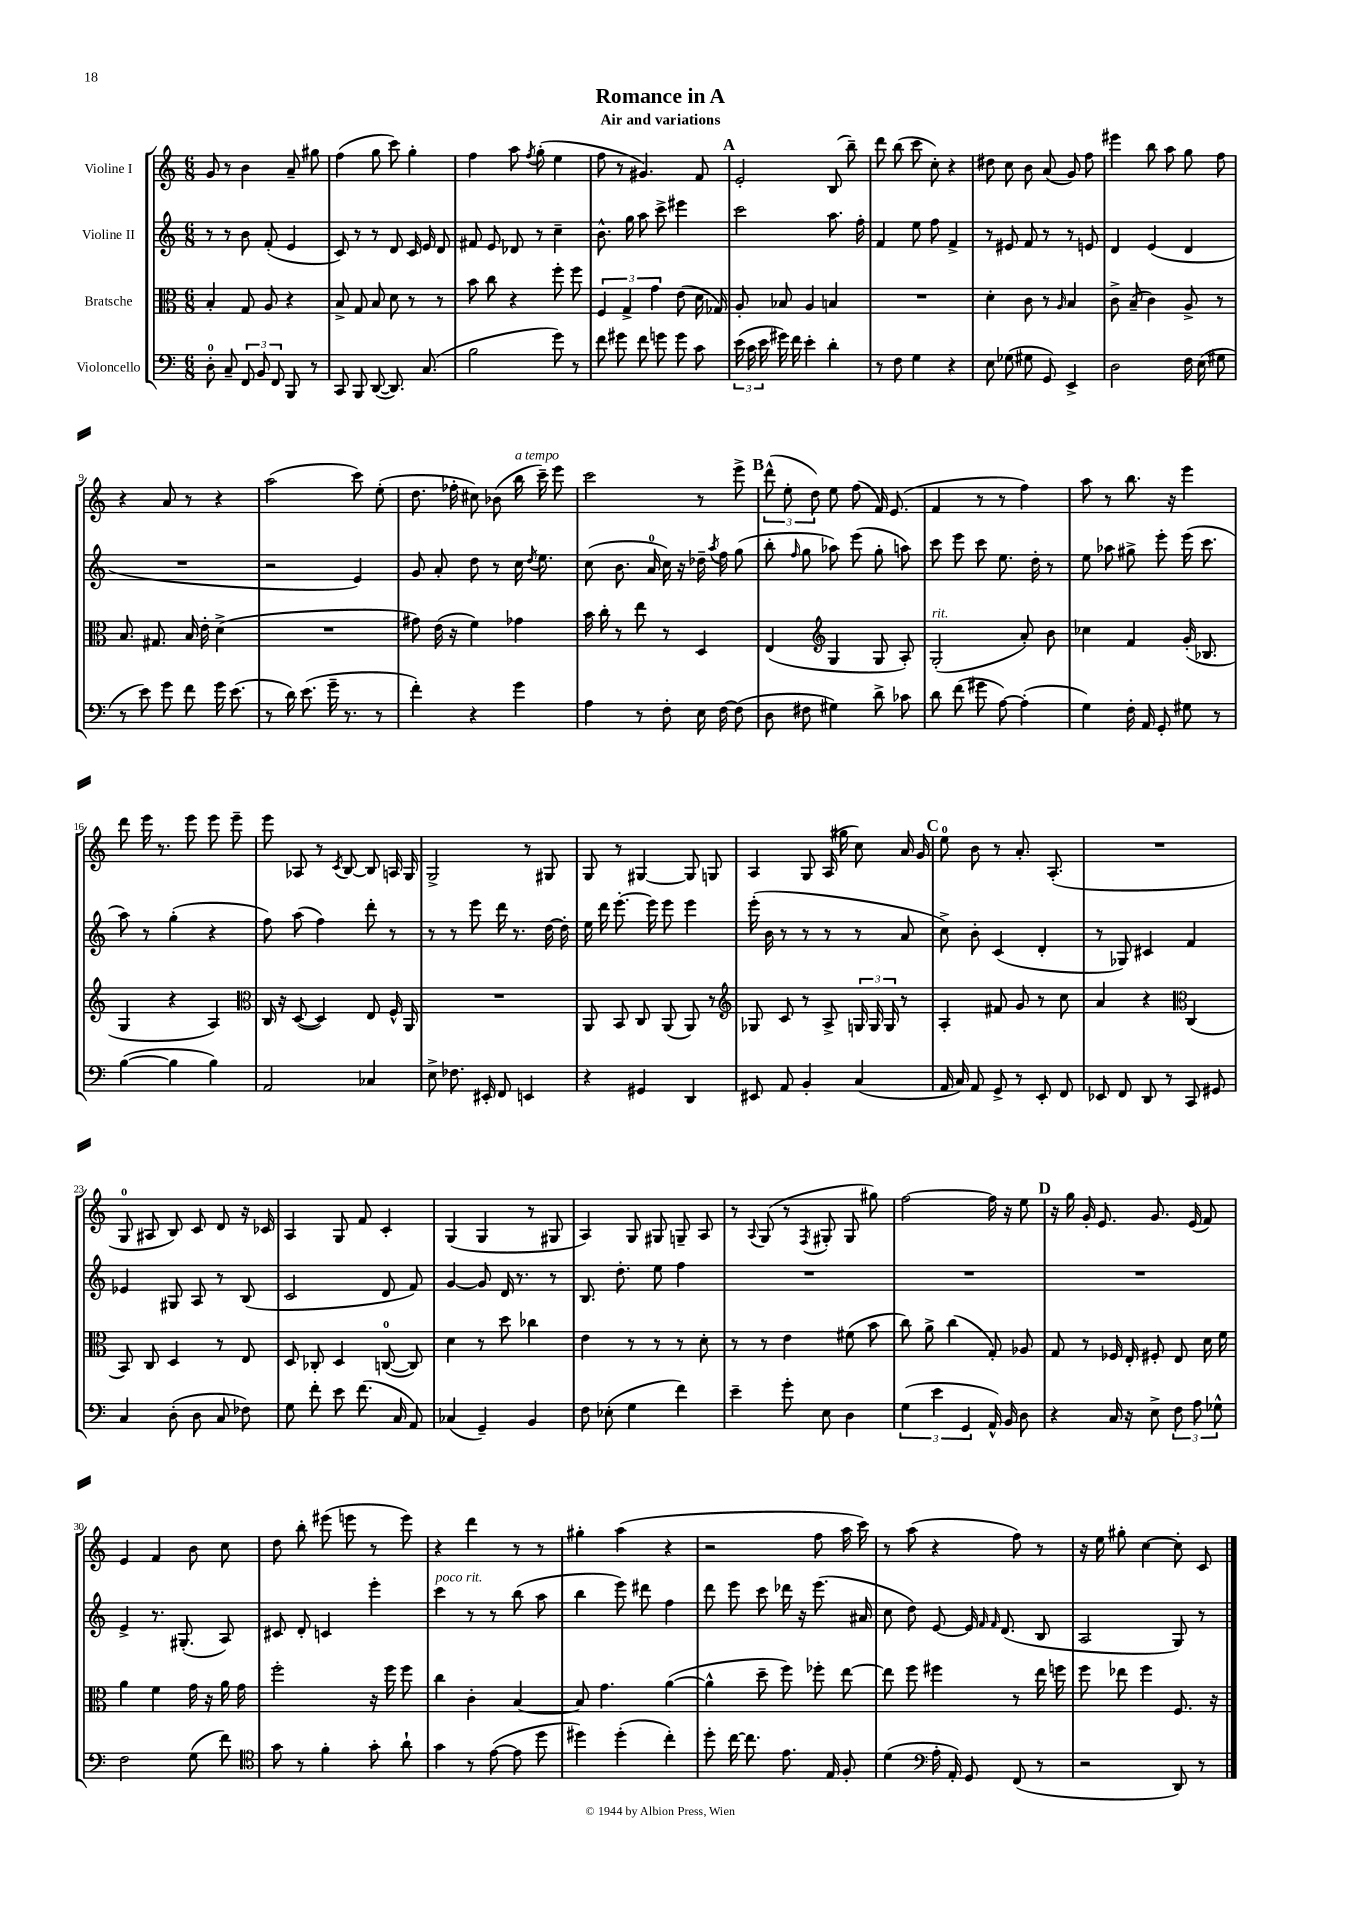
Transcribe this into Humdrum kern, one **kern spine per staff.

**kern	**kern	**kern	**kern
*part4	*part3	*part2	*part1
*staff4	*staff3	*staff2	*staff1
*I"Violoncello	*I"Bratsche	*I"Violine II	*I"Violine I
*clefF4	*clefC3	*clefG2	*clefG2
*k[]	*k[]	*k[]	*k[]
*M6/8	*M6/8	*M6/8	*M6/8
=1	=1	=1	=1
8D'\	4B'/	8r	8g/
8C~/	.	8r	8r
12FF/	8G/	8b\	4b\
12BB/	.	.	.
.	8A/	(8f'/	.
12FF/	.	.	.
8BBB/	4r	4e/	8a~/
8r	.	.	8gg#X\
=2	=2	=2	=2
8CC/	8B^/	8c/)	(4ff\
8BBB/	8G/	8r	.
([8DD/	8B/	8r	8gg\
8.DD/])	8d\	8d/	8ccc\)
.	8r	16c/	4gg'\
(8.C/	.	16e/	.
.	8r	8d/	.
=3	=3	=3	=3
2B\	8b\	8f#X/	4ff\
.	8cc\	8e/	.
.	4r	8d-X/	8aa\
.	.	.	8qff/
.	.	8r	(8gg'\
8g\)	8ff'\	4cc~\	4ee\
8r	8ff\	.	.
=4	=4	=4	=4
8f\	6F/	8.b^^\	8ff\
8g#X\	.	.	8r
.	6G^/	.	.
.	.	16gg\	.
8f\	.	8aa\	4.g#X/)
.	6g\	.	.
8gn\	.	8ccc^\	.
8g\	(8e\	4eee#X\	.
8c\	16d\	.	8f/
.	16G-X/)	.	.
!!LO:REH:place=s1:t=A
=5	=5	=5	=5
(24e\	8A'/	2ccc\	2e'/
24c\	.	.	.
24e\	.	.	.
16g#X\)	8B-X/	.	.
16f\	.	.	.
4e'\	4A/	.	.
4d'\	4Bn/	8.aa\	(8B/
.	.	.	8bb~\)
.	.	16ff'\	.
=6	=6	=6	=6
8r	2.r	4f/	8ddd\
8F\	.	.	(8bb\
4G\	.	8ee\	8ccc\
.	.	8ff\	8cc'\)
4r	.	4f^/	4r
=7	=7	=7	=7
8E\	4d'\	8r	8dd#X\
(8G-X\	.	8e#X/	8cc\
8G#X\	8c\	8f/	8b\
8GG/)	8r	8r	(8a/
.	16qqA/	.	.
4EE^/	4B/	8r	8g/)
.	.	8en/	8ff\
=8	=8	=8	=8
2D\	8c^\	4d/	4eee#X\
.	(8B~/	.	.
.	4c\)	(4e/	8bb\
.	.	.	8aa\
16F\	8A^/	4d/	8gg\
(16E\	.	.	.
8G#X\	8r	.	8ff\
!!LO:LB:g=z
=9	=9	=9	=9
8r	8.B/	2.r	4r
8e\)	.	.	.
.	8.G#X/	.	.
8g\	.	.	8a/
8f\	16B/	.	8r
.	16e'\	.	.
16g\	(4d^\	.	4r
(8.e\	.	.	.
=10	=10	=10	=10
8r	2.r	2r	(2aa\
16d\)	.	.	.
(8.e\	.	.	.
16g~\	.	.	.
8.r	.	.	.
.	.	4e/)	8ccc\)
8r	.	.	(8ee'\
=11	=11	=11	=11
4f'\)	8g#X\)	8g/	8.dd\
.	(16e\	8a'/	.
.	16r	.	16ff-X'\
4r	4f\)	8dd\	8cc#X\)
.	.	8r	(8b-X\
!	!	!	!LO:TX:a:i:t=a tempo
4g\	4g-X\	16cc\	16bb\
.	.	8qdd/	.
.	.	8.ee\	16ccc~\)
.	.	.	8eee\
=12	=12	=12	=12
4A\	16b\	(8cc\	2ccc\
.	16cc'\	.	.
.	8r	8.b\	.
8r	8ee\	.	.
.	.	16a/	.
8F'\	8r	16cc\)	.
.	.	16r	.
16E\	4D/	16dd-X~\	8r
.	.	8qaa/	.
[16F\	.	16ff\	.
(8F\]	.	(8gg\	8eee^\
!!LO:REH:place=s1:t=B
=13	=13	=13	=13
8D\	(4E/	8bb'\	(12ddd^^\
.	.	.	12ee'\
.	.	16qqff/	.
8F#X\	.	8gg\	.
.	.	.	12dd\)
*	*clefG2	*	*
4G#X\)	4G/	8aa-X\)	8ee\
.	.	(8eee\	(8ff\
8d^\	8G/	8gg'\	16f/)
.	.	.	(8.e/
8c-X\	8A'/)	8aan\)	.
=14	=14	=14	=14
!	!LO:TX:a:i:t=rit.	!	!
8d\	(2G'/	8ccc\	4f/
(8f\	.	8eee\	.
8g#X\	.	8ccc\	8r
[8A\)	.	8.ee\	8r
(4A'\]	8a'/)	.	4ff\)
.	.	16dd'\	.
.	8b\	8r	.
=15	=15	=15	=15
4G\)	4cc-X\	8ee\	8aa\
.	.	8aa-X\	8r
16F'\	4f/	8gg#X^\	8.bb\
16AA/	.	.	.
8GG'/	.	8eee'\	.
.	.	.	16r
8G#X\	(16g'/	(16eee\	4eee\
.	8.B-X/	8.ccc\	.
8r	.	.	.
!!LO:LB:g=z
=16	=16	=16	=16
([4B\	4G/	8aa\)	8ddd\
.	.	8r	16eee\
.	.	.	8.r
4B\]	4r	(4gg'\	.
.	.	.	8eee\
4B\)	4A/)	4r	8eee\
.	.	.	8eee~\
=17	=17	=17	=17
*	*clefC3	*	*
2AA/	16C/	8ff\)	8eee\
.	16r	.	.
.	([8D/	(8aa\	8A-X/
.	4D/])	4ff\)	8r
.	.	.	8qc/
.	.	.	[8B/
4C-X/	8E/	8ddd'\	8B/]
.	16F^^/	8r	16An/
.	16AA/	.	16G/
=18	=18	=18	=18
8E^\	2.r	8r	2G^/
8.F-X\	.	8r	.
.	.	8eee\	.
16EE#X'/	.	.	.
8FF/	.	16ddd\	.
.	.	8.r	.
4EEn/	.	.	8r
.	.	[16dd\	8G#X/
.	.	16dd'\]	.
=19	=19	=19	=19
4r	8AA/	16ee\	8G/
.	.	16ddd\	.
.	8BB/	[8.eee'\	8r
4GG#X/	8C/	.	[4G#X/
.	.	16eee\]	.
.	(8AA/	8eee\	.
4DD/	8AA/)	4eee\	8G#/]
.	8r	.	8Gn/
=20	=20	=20	=20
*	*clefG2	*	*
8EE#X/	8G-X/	(16eee'\	4A/
.	.	16b\	.
8AA/	8c/	8r	.
4BB'/	8r	8r	8G/
.	8A^/	8r	(16A/
.	.	.	16gg#X\
(4C/	24Gn/	8r	8cc\)
.	24G/	.	.
.	24G/	.	.
.	8r	8a/	16a/
.	.	.	16g/
!!LO:REH:place=s1:t=C
=21	=21	=21	=21
16AA/	4A'/	8cc^\)	8ee\
16C/)	.	.	.
8AA/	.	8b'\	8b\
8GG^/	8f#X/	(4c/	8r
8r	8g/	.	8.a'/
8EE'/	8r	4d'/	.
.	.	.	(8.A'/
8FF/	8cc\	.	.
=22	=22	=22	=22
8EE-X/	4a/	8r	2.r
8FF/	.	8G-X/)	.
8DD/	4r	4c#X/	.
8r	.	.	.
*	*clefC3	*	*
8CC/	(4C/	4f/	.
8GG#X/	.	.	.
!!LO:LB:g=z
=23	=23	=23	=23
4C/	8BB/)	4e-X/	8G/
.	8C/	.	8A#X/
(8D'\	4D/	8G#X/	8B/)
8D\	.	8A/	8c/
8C/	8r	8r	8d/
8F-X\)	8E/	(8B/	16r
.	.	.	16c-X/
=24	=24	=24	=24
8G\	8D/	2c/	4A/
8f'\	8C-X'/	.	.
8e\	4D/	.	8G/
(8.f\	.	.	8f/
.	([8Cn/	8d/	4c'/
16C/	.	.	.
8AA/)	8C/])	8f/)	.
=25	=25	=25	=25
(4C-X/	4d\	[4g/	(4G/
4GG~/)	8r	8g/]	4G/
.	8dd\	16d/	.
.	.	8.r	.
4BB/	4cc-X\	.	8r
.	.	8r	8G#X/
=26	=26	=26	=26
8F\	4e\	8.B/	4A/)
(8E-X'\	.	.	.
.	.	8.dd'\	.
4G\	8r	.	8G/
.	8r	8ee\	8G#X/
4f\)	8r	4ff\	8Gn~/
.	8d'\	.	8A/
=27	=27	=27	=27
4e~\	8r	2.r	8r
.	.	.	8qqA/
.	8r	.	(8G/
8g'\	4e\	.	8r
.	.	.	8qF/
8E\	.	.	8G#X'/
4D\	(8f#X\	.	8G#/
.	8b\	.	8gg#X\)
=28	=28	=28	=28
(6G\	8cc\)	2.r	[2ff\
.	8a^\	.	.
6e\	.	.	.
.	(4cc\	.	.
6GG/	.	.	.
16AA^^/)	8G'/)	.	16ff\]
16BB/	.	.	16r
8D\	8A-X/	.	8ee\
!!LO:REH:place=s1:t=D
=29	=29	=29	=29
4r	8G/	2.r	16r
.	.	.	16gg\
.	8r	.	16g'/
.	.	.	8.e/
16C/	16F-X/	.	.
16r	16E'/	.	.
8E^\	8F#X'/	.	8.g/
12F\	8E/	.	.
.	.	.	(16e/
12A\	.	.	.
.	16d\	.	8f/)
12G-X^^\	.	.	.
.	16f\	.	.
!!LO:LB:g=z
=30	=30	=30	=30
2F\	4a\	4e^/	4e/
.	4f\	8.r	4f/
.	.	(8.G#X'/	.
(8G\	16g\	.	8b\
.	16r	.	.
8f\)	16a\	8A/)	8cc\
.	16g\	.	.
=31	=31	=31	=31
*clefC4	*	*	*
8g\	2ff'\	8c#X/	8dd\
8r	.	8d'/	8bb'\
4f'\	.	4cn/	(8eee#X\
.	.	.	8eeen\
8g'\	16r	4eee'\	8r
.	16ff\	.	.
8a`\	8ff\	.	8eee\)
=32	=32	=32	=32
!	!	!LO:TX:a:i:t=poco rit.	!
4g\	4cc\	4ccc\	4r
8r	4c'\	8r	4ddd\
([8e\	.	8r	.
8e\]	[4B/	(8bb\	8r
8dd\	.	8aa\	8r
=33	=33	=33	=33
4dd#X\)	8B/]	4bb\	4gg#X'\
.	4.g\	.	.
(4dd#'\	.	8eee\)	(4aa\
.	.	8ddd#X\	.
4cc'\)	([4a\	4ff\	4r
=34	=34	=34	=34
8dd'\	4a^^\]	8ddd\	2r
[16cc\	.	8eee\	.
8.cc\]	.	.	.
.	8dd~\	8ccc\	.
8.e\	8ff\)	16ddd-X\	.
.	.	16r	.
.	8ff-X'\	(8.eee\	8ff\
16E/	.	.	.
8F'/	[8ee\	.	16aa\
.	.	16a#X/	16ccc\)
=35	=35	=35	=35
(4d\	8ee\]	8cc\	8r
.	8ff\	8dd\)	(8aa\
*clefF4	*	*	*
16A'\	4ff#X\	[8e/	4r
16AA'/)	.	.	.
8GG/	.	16e/]	.
.	.	16qqf/	.
.	.	16qqf/	.
.	.	(8.d/	.
(8FF/	8r	.	8ff\)
8r	16ee\	8B/	8r
.	16ffn\	.	.
=36	=36	=36	=36
2r	8ff\	2A/	16r
.	.	.	16ee\
.	8ee-X\	.	8gg#X'\
.	4ff\	.	[4cc\
8DD/)	8.F/	8G/)	8cc'\]
8r	.	8r	8c/
.	16r	.	.
==	==	==	==
*-	*-	*-	*-
